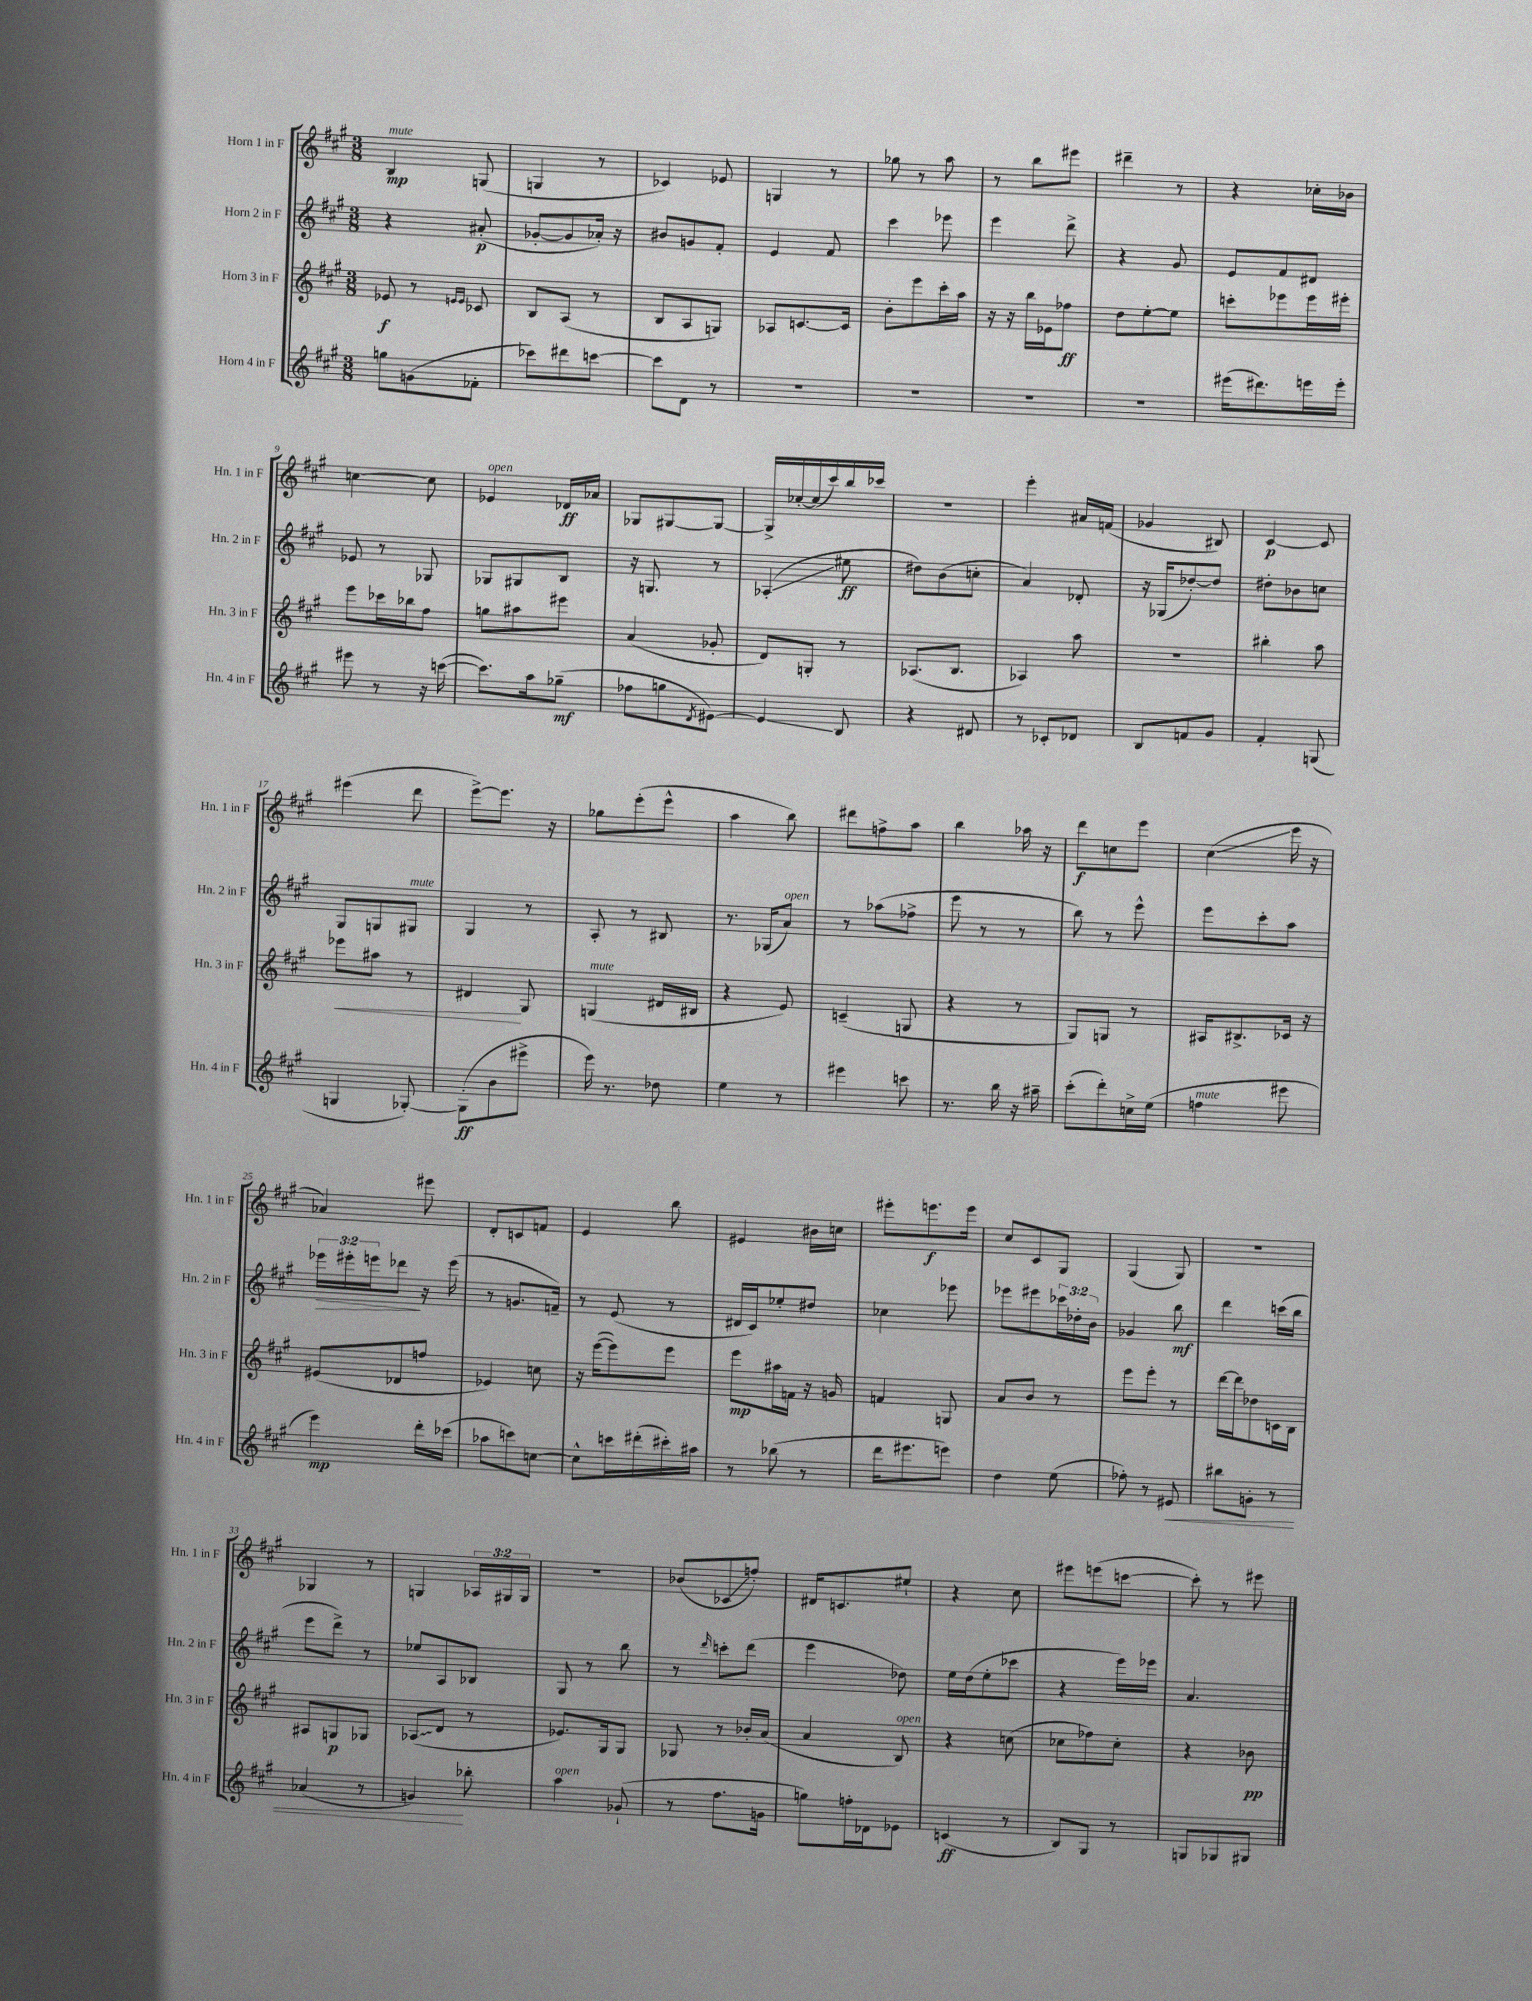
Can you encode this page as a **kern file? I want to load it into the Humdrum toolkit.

**kern	**kern	**kern	**kern
*staff4	*staff3	*staff2	*staff1
*clefG2	*clefG2	*clefG2	*clefG2
*k[f#c#g#]	*k[f#c#g#]	*k[f#c#g#]	*k[f#c#g#]
*M3/8	*M3/8	*M3/8	*M3/8
8gg	8e-	4r	4B
(8g	8r	.	.
.	16qqe	.	.
.	16qqe	.	.
8f-'	8c-	(8a#'	(8G
=	=	=	=
8ccc-)	8B	[8g-'	4G
8ddd#	(8A	8g-]	.
[8ccc	8r	16a-')	8r
.	.	16r	.
=	=	=	=
8ccc]	8B	8b#	4c-)
8d	8A	8g	.
8r	8G)	8f#'	8e-
=	=	=	=
4.r	8A-	4e	4G
.	[8.c	.	.
.	.	8f#	8r
.	16c]	.	.
=	=	=	=
4.r	8b'	4ccc#	8gg-
.	8eee	.	8r
.	16ccc#'	8eee-	8aa
.	16aa	.	.
=	=	=	=
4.r	16r	4eee	8r
.	16r	.	.
.	16bb	.	8bb
.	16e-	.	.
.	8ff-	8ddd^	8eee#
=	=	=	=
4.r	8dd	4r	4ddd#~
.	[8ee'	.	.
.	8ee]	8g#	8r
=	=	=	=
(16eee#	8ccc'	8e	4r
8.ddd#)	.	.	.
.	8eee-	8f#	.
16eee	16eee-	8d#	16cc-'
16eee'	16eee#'	.	16b-
=	=	=	=
8eee#	8eee	8e-	[4cc
8r	16ccc-	8r	.
.	16bb-	.	.
16r	8ff#	8G-	8cc]
([16ccc	.	.	.
=	=	=	=
8.ccc])	8gg	8G-	4e-
.	8aa#	8G#	.
16aa	.	.	.
(8gg-~	8eee#	8B	16d-
.	.	.	16a-
=	=	=	=
8ff-	(4a	16r	8G-
.	.	8.G	.
8gg	.	.	[8G#
8qd	.	.	.
[8e#)	8g-'	8r	8G#_
=	=	=	=
4e#]	8d)	(4A-'	16G#^]
.	.	.	[16cc-'
.	8G'	.	(16cc-]
.	.	.	16ccc#)
8B	8r	8ee#	16bb
.	.	.	16ccc-
=	=	=	=
4r	(8.A-	8dd#)	4.r
.	.	(8b	.
.	8.B	.	.
8d#	.	8cc'	.
=	=	=	=
8r	4A-)	4a)	4eee'
8c-'	.	.	.
8d-	8aa	8d-'	16a#
.	.	.	(16f
=	=	=	=
8B	4.r	16r	4g-
.	.	(16G-	.
8f	.	[8dd-')	.
8g#	.	8dd-]	8B#)
=	=	=	=
4f#'	4bb#'	8dd#'	[4c#
.	.	8b-	.
(8G	8aa	8cc	8c#]
=	=	=	=
4G	8eee-	8G#	(4eee#
.	8aa#	8G	.
[8G-')	8r	8G#	8ddd
=	=	=	=
(8G-']	4d#	4G#	[8eee^)
8b	.	.	8.eee]
8eee#^	8G#	8r	.
.	.	.	16r
=	=	=	=
16eee)	(4G	8A'	8gg-
8.r	.	.	.
.	.	8r	(8eee'
8dd-	16d#	8B#	8eee^^
.	16B#	.	.
=	=	=	=
4ee	4r	8.r	4aa
.	.	(16G-	.
8r	8e)	8a)	8bb)
=	=	=	=
4eee#	(4c~	8r	8ddd#
.	.	(8aa-	8ff^
8ccc	8G	8ff-^	8aa
=	=	=	=
8.r	4r	8eee	4bb
.	.	8r	.
16bb	.	.	.
16r	8r	8r	16aa-
16aa#~	.	.	16r
=	=	=	=
(8ccc#'	8G#)	8bb)	8ddd
8ddd')	8G	8r	8cc
16cc^	8r	8eee^^	8eee
(16ee	.	.	.
=	=	=	=
4ff	16A#	8eee	(4cc#
.	8.B#^	.	.
.	.	8ccc#'	.
8eee#	16c-	8aa	16eee
.	16r	.	16r
=	=	=	=
4eee)	(8e#	24eee-	4a-)
.	.	24eee#'	.
.	.	24eee	.
.	8d-	8ddd-	.
16ddd'	8ff	16r	8eee#
(16ccc-	.	(16eee	.
=	=	=	=
8aa-	4e-)	8r	8d'
8ccc)	.	8.g	8c
[8cc	8cc	.	8f
.	.	16f~)	.
=	=	=	=
8cc^^]	16r	8r	4e
.	([16eee	.	.
16ccc	8eee])	(8e	.
(16ddd#'	.	.	.
16ccc#')	8eee	8r	8bb
16aa#	.	.	.
=	=	=	=
8r	8eee	16d#	4e#
.	.	16c#)	.
(8bb-	16aa#	8ee-'	.
.	16f	.	.
8r	16r	8dd#	16b#
.	16g	.	16cc
=	=	=	=
16ddd	4f	4cc-	8eee#'
8.eee#	.	.	.
.	.	.	8.eee
8eee)	8G	8eee-	.
.	.	.	16eee
=	=	=	=
4dd	8a	8eee-	8cc#
.	8b	8eee#	8c#
(8ee	8r	24ccc-	8G#
.	.	24dd-'	.
.	.	24b	.
=	=	=	=
8ff-')	8eee	4g-	(4G#
8r	8eee'	.	.
8e#	8r	8bb	8G#)
=	=	=	=
8bb#	[16ddd	4ddd	4.r
.	16ddd]	.	.
8g'	8dd-	.	.
8r	16c	(16ccc	.
.	16B	16bb	.
=	=	=	=
(4a-	8A#	8eee	4G-
.	8G	8ddd^)	.
8r	8G-	8r	8r
=	=	=	=
4g)	(8A-	8ee-	4G
.	8d	8A	.
8bb-'	8r	8B-	24A-
.	.	.	24G#
.	.	.	24G#
=	=	=	=
4aa	8.e-)	8G#	4.r
.	.	8r	.
.	16G#	.	.
(8g-`	8G#	8bb	.
=	=	=	=
8r	8G-	8r	(8b-
.	.	16qqddd	.
8.ff#	8r	8ccc'	8c-
.	16b-'	(8ddd	8ff')
16g	(16a	.	.
=	=	=	=
8gg)	4a	4eee	16d#
.	.	.	8.c
16ff'	.	.	.
16d-	.	.	.
8e-	8B)	8dd-)	8ee#`
=	=	=	=
(4c	4r	16ee	4r
.	.	(16dd	.
.	.	8ee'	.
8r	(8cc	8ccc-	8cc#
=	=	=	=
8B)	8cc-	4r	8eee#
8G#	8ff-)	.	(8eee
8r	8cc-'	16eee)	[8ccc
.	.	16eee-	.
=	=	=	=
8G	4r	4.a	8ccc'])
8G-	.	.	8r
8G#	8b-	.	8eee#
==	==	==	==
*-	*-	*-	*-
